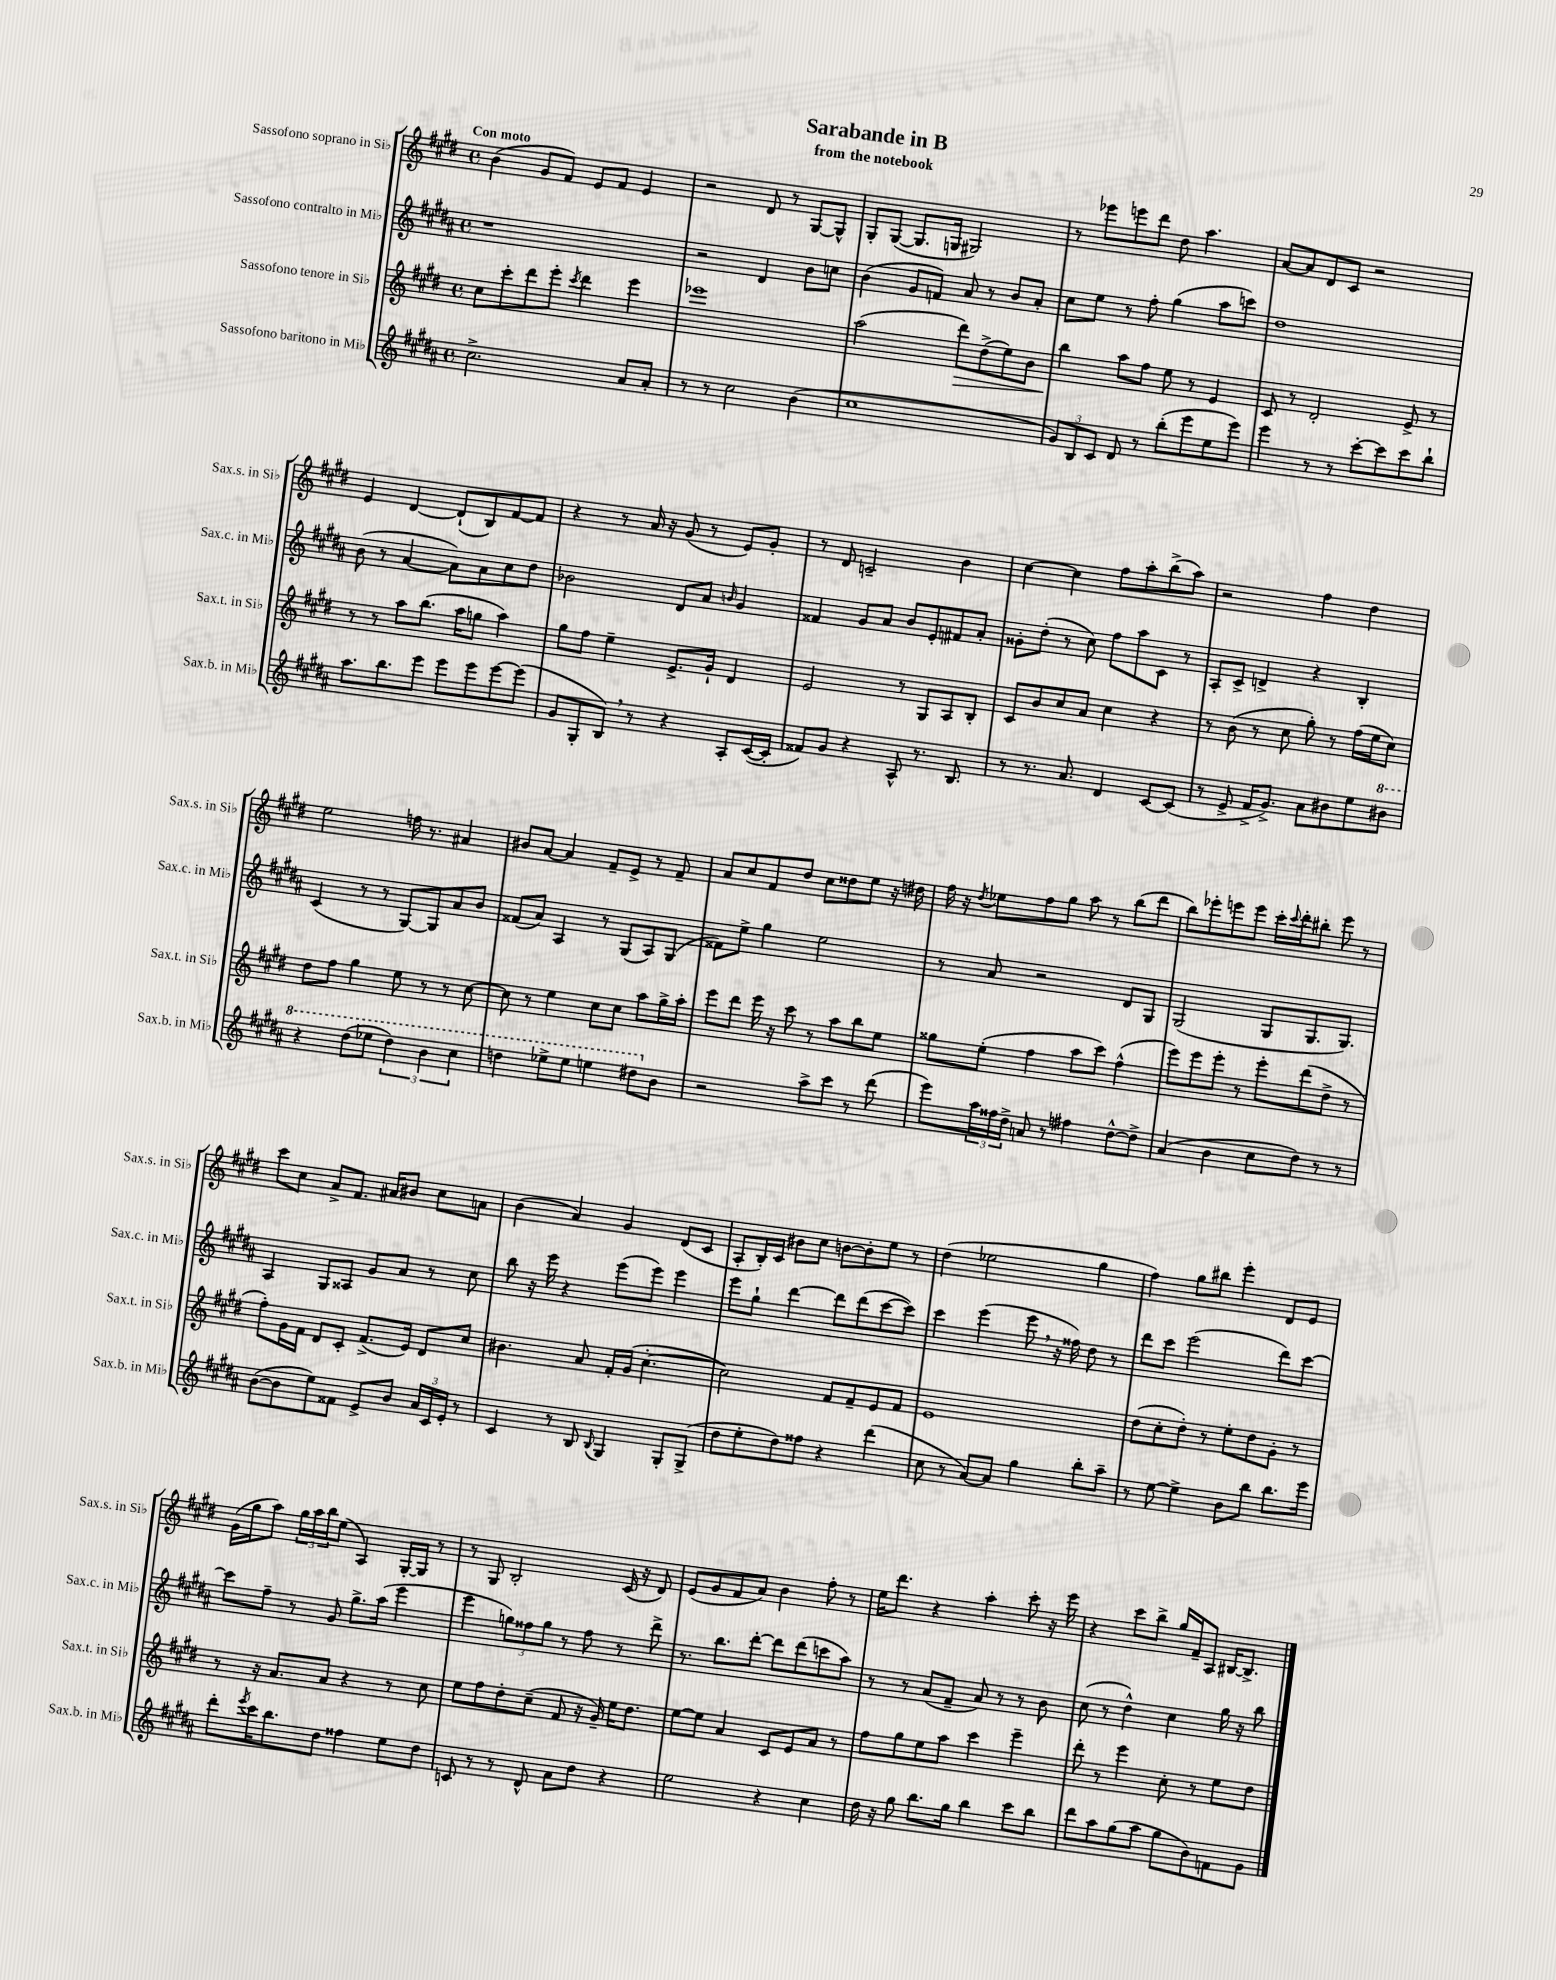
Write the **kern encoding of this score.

**kern	**kern	**kern	**kern
*staff4	*staff3	*staff2	*staff1
*clefG2	*clefG2	*clefG2	*clefG2
*k[f#c#g#d#a#]	*k[f#c#g#d#]	*k[f#c#g#d#a#]	*k[f#c#g#d#]
*M4/4	*M4/4	*M4/4	*M4/4
*met(c)	*met(c)	*met(c)	*met(c)
2.cc#^\	8cc#\L	1r	(4b\
.	8ccc#'\	.	.
.	8ddd#\	.	8g#/L
.	8eee'\J	.	8f#/J)
.	8qccc#/	.	.
.	4ddd#\	.	8e/L
.	.	.	8f#/J
8a#/L	4eee\	.	4e/
8a#'/J	.	.	.
=	=	=	=
8r	1eee-	2r	2r
8r	.	.	.
2cc#\	.	.	.
.	.	4d#/	8d#/
.	.	.	8r
(4b\	.	8b\L	[8G#/L
.	.	8cc\J	8G#^^/]J
=	=	=	=
1cc#	(2aa\	(4b\	8G#'/L
.	.	.	([8G#/J
.	.	8g#/L	8.G#/]L
.	.	8f/J)	.
.	.	.	16G/Jk
.	8ddd#\L)	8a#/	2G#/)
.	(8dd#^\	8r	.
.	8ee\)	8b/L	.
.	8b\J	8a#'/J	.
=	=	=	=
12g#/L)	4bb\	8cc#\L	8r
12B/	.	.	.
.	.	8ee\J	8eee-\L
12c#/J	.	.	.
8d#/	8aa\L	8r	8eee\
8r	8ff#\J	8ff#'\	8ddd#\J
(8bb'\L	8ee\	(4gg#\	8dd#\
8eee\	8r	.	4.aa\
8ee\	4e/	8aa#\L	.
8eee\J)	.	8ccc\J)	.
=	=	=	=
4eee\	8c#/	1dd#	[8a/L
.	8r	.	8a/]
8r	2d#'/	.	8d#/
8r	.	.	8c#/J
[8ccc#'\L	.	.	2r
8ccc#\]	.	.	.
8ccc#\	8e^/	.	.
8bb`\J	8r	.	.
=	=	=	=
8.aa#\L	8r	(8b\	4e/
.	8r	8r	.
8.bb\	.	.	.
.	8aa\L	[4a#/	[4d#/
8eee\J	(8.bb\J	.	.
8eee\L	.	8a#\]L)	(8d#`/]L
.	16aa\LK	.	.
8eee\	8gg\J	8a#\	8B/)
[8eee\	4aa\)	8cc#\	[8f#/
(8eee\]J	.	8dd#\J	8f#/]J
=	=	=	=
8g#/L	8gg#\L	2b-\	4r
8G#'/	8ff#\J	.	.
8B/J)	4ee~\	.	8r
8r	.	.	16a/
.	.	.	16r
4r	8.e^/L	8d#/L	(8g#/
.	.	8a#/J	8r
.	16g#`/Jk	.	.
.	.	16qqb/	.
8A#'/L	4d#/	4g#/	8e/L)
([16c#/L	.	.	8g#'/J
16c#'/]JJ	.	.	.
=	=	=	=
8f##/L)	2e/	4f##/	8r
8g#/J	.	.	8d#/
4r	.	8g#/L	2c~/
.	.	8a#/J	.
8A#^^/	8r	8b/L	.
8.r	8G#/L	8e'/	.
.	8A/	8f#/	4b\
8.B/	.	.	.
.	8B'/J	8a#'/J	.
=	=	=	=
8r	8c#/L	8g##'\L	[4cc#\
8.r	8b/	(8dd#'\J	.
.	8cc#/	8r	4cc#\]
8.a#/	.	.	.
.	8a/J	8cc#\)	.
4d#/	4cc#\	8ff#\L	8ff#\L
.	.	8aa#\	8aa'\
[8c#/L	4r	8c#\J	(8bb^\
(8c#/]J	.	8r	8aa\J)
=	=	=	=
8r	8r	8A#'/L	2r
8e^/	(8b\	8c#^/J	.
16f#^/LK	8r	4d^/	.
8.g#^/J)	.	.	.
.	8cc#\	.	.
8a#\L	8gg#'\)	4r	4ff#\
8b#\	8r	.	.
8ee\	(16ff#\LL	4B'/	4dd#\
.	16ee\J	.	.
8bb#\J	8cc#\J)	.	.
=	=	=	=
4r	8dd#\L	(4c#/	2ee\
.	8ff#\J	.	.
(8ddd#\L	4gg#\	8r	.
8eee-\J	.	8r	.
6ddd#\)	8ee\	[8G#/L)	16ff\
.	.	.	8.r
.	8r	8G#/]	.
6bb\	.	.	.
.	8r	8a#/	4a#/
6ccc#\	.	.	.
.	[8cc#\	8b/J	.
=	=	=	=
4ddd\	8cc#\]	(8f##/L	8b#/L
.	8r	8a#/J)	[8a/J
8eee-^\L	4ee\	4A#/	4a/]
8eee-\J	.	.	.
4eee\	8cc#\L	8r	8f#~/L
.	8cc#\J	(8G#/L	8e^/J
8ddd#\L	8aa\L	8A#/)	8r
8b\J	16gg#^\L	(8G#/J	8f#~/
.	16aa'\JJ	.	.
=	=	=	=
2r	8eee\L	8f##\L)	8a/L
.	8ddd#\J	8ee^\J	8cc#/
.	16eee\	4gg#\	8f#/
.	16r	.	.
.	8ccc#\	.	8dd#/J
8aa#^\L	8r	2ee\	8cc#\L
8ccc#\J	8aa\L	.	8dd##\
8r	8bb\	.	8ee\J
(8ddd#\	8ee\J	.	16r
.	.	.	16dd#\
=	=	=	=
8eee\L)	8gg##\L	8r	16ff#\
.	.	.	16r
.	.	.	8qdd#/
24aa#\L	(8ee'\J	8a#/	8ee-\L
24ff##\	.	.	.
24dd#^\JJ	.	.	.
8a/	4ff#\	2r	8ff#\
8r	.	.	8gg#\J
4ff#\	8aa\L	.	8aa\
.	8ccc#\J)	.	8r
[8dd#^^\L	(4ff#^^\	8d#/L	(8bb\L
8dd#^\]J	.	8G#/J	8ddd#\J
=	=	=	=
(4a#/	8eee\L)	(2G#/	8bb\L)
.	8eee\	.	8eee-'\
4b\	8eee'\J	.	8eee\
.	8r	.	8eee\J
8cc#\L	8eee'\L	8G#/L	16ccc#'\LL
.	.	.	8qqccc#/
.	.	.	16ddd#'\J
8dd#\J)	(8ddd#\	8.G#/	8bb#'\J
8r	8dd#^\J	.	8eee\
.	.	8.G#/J)	.
8r	8r	.	8r
=	=	=	=
([8b\L	8ff#'\L)	4A#/	8ccc#\L
8b\]	16g#\L	.	8cc#\J
.	16f#\JJ	.	.
8ee\)	8d#/L	8G#/L	8a^/L
8f##\J	8c#'/J	8A##/J	8.f#/J
8e^/L	(8.f#^/L	8g#/L	.
.	.	.	16a#/LK
8b/J	.	8a#/J	8b#/J
.	16e/Jk)	.	.
24a#/LL	8d#/L	8r	8cc#\L
24c#/	.	.	.
24e'/JJ	.	.	.
8r	8cc#/J	8cc#\	8a\J
=	=	=	=
4c#/	4.b#\	8bb\	(4b\
.	.	16r	.
.	.	16eee\	.
8r	.	4r	4a/)
8B/	8a/	.	.
8qqB/	.	.	.
4G#/	16f#'/LL	(8eee\L	4g#/
.	(16g#/JJ	.	.
.	[4.cc#'\	8eee\J)	.
8G#'/L	.	4eee\	(8d#/L
(8G#^/J	.	.	8c#/J
=	=	=	=
8dd#\L	2cc#\])	8eee\L	8A'/L
8ee'\	.	8gg#`\J	16B'/L)
.	.	.	16c#/JJ
8dd#\)	.	[4ddd#\	8b#\L
8ff##\J	.	.	8cc#\J
4r	8f#/L	8ddd#\]L	[8b\L
.	8f#~/	(8ddd#\	8b'\]
(4ddd#\	8e/	[8ccc#\	8ee\J
.	8f#/J	8ccc#\]J)	8r
=	=	=	=
8cc#\	1e	4ccc#\	(4dd#\
8r	.	.	.
[8a#/L)	.	(4eee\	2ee-\
8a#/]J	.	.	.
4gg#\	.	8eee\	.
.	.	16r	.
.	.	16ff##\)	.
8bb'\L	.	8dd#\	4gg#\
8aa#~\J	.	8r	.
=	=	=	=
8r	(8dd#\L	8ddd#\L	4ff#\)
[8ee\	8cc#'\	8ccc#\J	.
4ee^\]	8dd#'\J)	(2eee\	8gg#\L
.	8r	.	8bb#\J
8b\L	8ee'\L	.	4eee'\
8bb\J	8dd#\	.	.
8.bb\L	8g#'\J	8ddd#\L)	8d#/L
.	8r	[8ccc#\J	8e/J
16eee\Jk	.	.	.
=	=	=	=
8ddd#'\L	8r	8ccc#\]L	(16g#\LL
.	.	.	16gg#\J
8qeee/	.	.	.
16ccc#\K	16r	8ff#~\J	8aa\J)
8.bb\	8.a/L	.	.
.	.	8r	24gg#\LL
.	.	.	24aa\
.	.	.	24bb\J
8dd#\J	8a/J	8g#/	(8ee\J
4ff##\	4r	8.gg#^\L	4A/)
.	.	(16aa#\Jk	.
8ee\L	8r	4eee\	[16G#'/LL
.	.	.	16G#/]JJ
8dd#\J	8cc#\	.	8r
=	=	=	=
8c/	8ee\L	4eee\	8r
8r	8ff#\	.	8G#/
8r	8dd#'\	12gg\L)	2B'/
.	.	12ff##\	.
8d#^^/	(8cc#~\J	.	.
.	.	12gg\J	.
8a#\L	8f#/	8r	.
8dd#\J	16r	8ff##\	.
.	16g#~/)	.	.
4r	16ee\LK	8r	(16c#/
.	8.dd#\J	.	16r
.	.	8ddd#^\	8d#/)
=	=	=	=
2ee\	[8ee\L	8.r	(8e/L
.	8ee\]J	.	8g#/
.	.	8.bb\L	.
.	4a/	.	8f#/
.	.	[8ddd#'\J	8a/J)
4r	8c#/L	8ddd#\]L	4b\
.	8e/	(8ddd#\	.
4cc#\	8a/J	8ccc\	8ff#'\
.	8r	8aa#\J)	8r
=	=	=	=
16dd#\	8ff#\L	8r	16ee\LK
16r	.	.	8.ddd#\J
8gg#\	8gg#\	8r	.
8.bb\L	8ee\	(8a#/L	4r
.	8aa\J	8f#~/J	.
16gg#\Jk	.	.	.
4bb\	4ccc#\	8a#/)	4aa'\
.	.	8r	.
8ccc#\L	4eee~\	8r	8ccc#'\
8bb\J	.	8b\	16r
.	.	.	16eee\
=	=	=	=
8ddd#\L	8ddd#'\	(8cc#\	4r
8aa#\	8r	8r	.
(8gg#\	4eee\	4dd#^^\)	8ccc#\L
8aa#\J	.	.	8bb^\J
8gg#\L	8cc#'\	4cc#\	16gg#/LL
.	.	.	16f#~/J
8b\)	8r	.	8A/J
8f\	8ee\L	16gg#\	[16B#/LK
.	.	16r	8.B#^/]J
8g#\J	8dd#\J	8bb\	.
==	==	==	==
*-	*-	*-	*-
